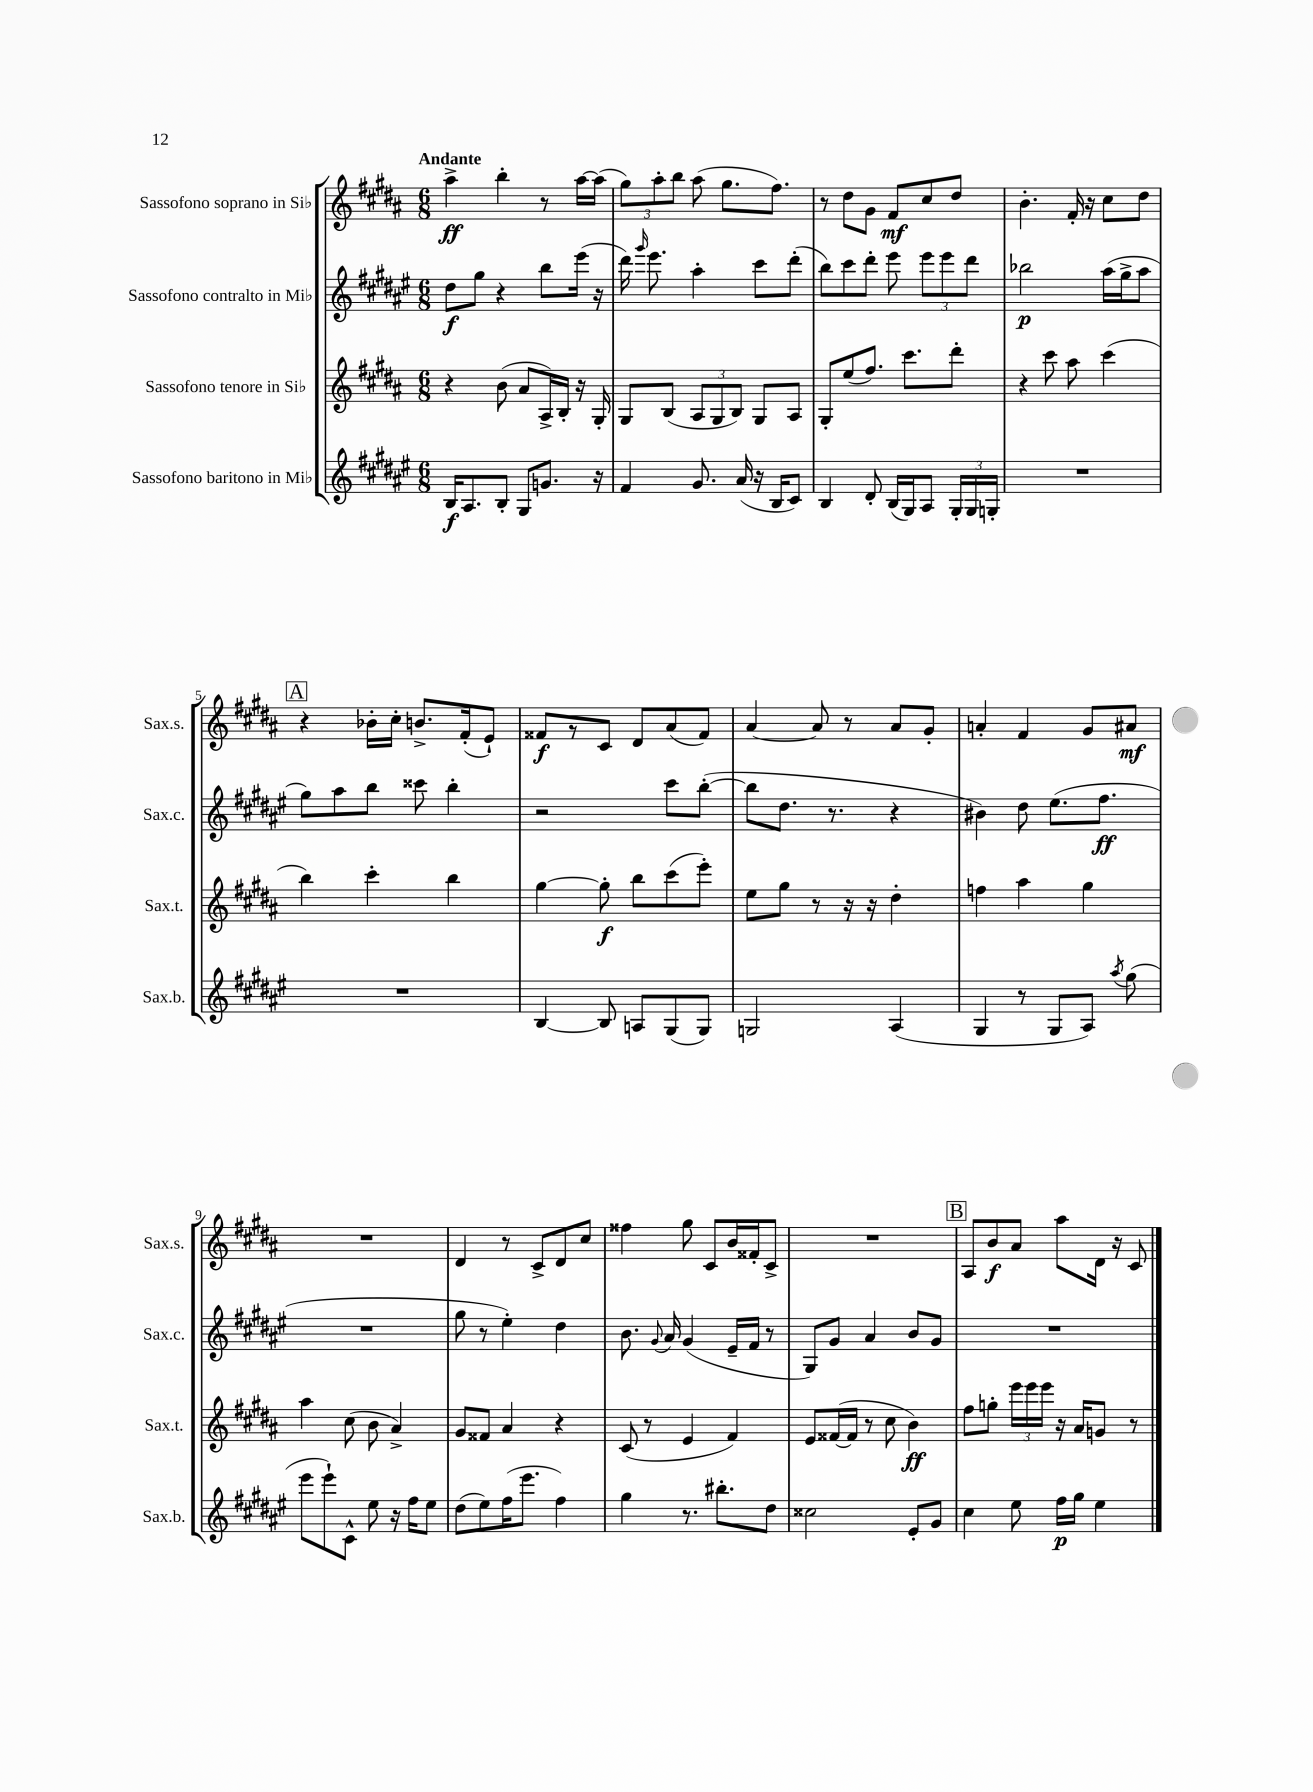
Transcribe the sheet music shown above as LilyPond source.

<<
\new StaffGroup <<
\new Staff = "s0" \with { instrumentName = "Sassofono soprano in Sib" shortInstrumentName = "Sax.s." } {
    \clef treble \key b \major \numericTimeSignature \time 6/8 \tempo "Andante"
    \autoBeamOff ais''4->\ff b''4-. r8 ais''16[~ ais''16]( |
    \tuplet 3/2 { gis''8[) ais''8-. b''8] } ais''8( gis''8.[ fis''8.]) |
    r8 dis''8[ gis'8] fis'8[\mf cis''8 dis''8] |
    b'4.-. fis'16-. r16 cis''8[ dis''8] |
    \mark \markup { \box "A" } r4 bes'16[-. cis''16]-. b'8.[-> fis'16-.( e'8]-!) |
    fisis'8[\f r8 cis'8] dis'8[ ais'8( fisis'8]) |
    ais'4~ ais'8 r8 ais'8[ gis'8]-. |
    a'4-. fis'4 gis'8[ ais'8]\mf |
    R2. |
    dis'4 r8 cis'8[-> dis'8 cis''8] |
    fisis''4 gis''8 cis'8[ b'16 fisis'16-. cis'8]-> |
    R2. |
    \mark \markup { \box "B" } ais8[ b'8\f ais'8] ais''8[ dis'16] r16 cis'8 \bar "|." |
}
\new Staff = "s1" \with { instrumentName = "Sassofono contralto in Mib" shortInstrumentName = "Sax.c." } {
    \clef treble \key fis \major \numericTimeSignature \time 6/8
    \autoBeamOff dis''8[\f gis''8] r4 b''8[ eis'''16]( r16 |
    dis'''16) \grace { gis'''16 } eis'''8. ais''4-. cis'''8[ dis'''8]-.( |
    b''8[) cis'''8 dis'''8]-. eis'''8 \tuplet 3/2 { eis'''8[ eis'''8 dis'''8] } |
    bes''2\p ais''16[( gis''16-> ais''8] |
    \mark \markup { \box "A" } gis''8[) ais''8 b''8] cisis'''8 b''4-. |
    r2 cis'''8[ b''8]~-.( |
    b''8[ dis''8.] r8. r4 |
    bis'4) dis''8 eis''8.[( fis''8.]\ff |
    R2. |
    gis''8 r8 eis''4-.) dis''4 |
    b'8. \appoggiatura { gis'8 } ais'16 gis'4( eis'16[-- fis'16] r8 |
    gis8[) gis'8] ais'4 b'8[ gis'8] |
    \mark \markup { \box "B" } R2. \bar "|." |
}
\new Staff = "s2" \with { instrumentName = "Sassofono tenore in Sib" shortInstrumentName = "Sax.t." } {
    \clef treble \key b \major \numericTimeSignature \time 6/8
    \autoBeamOff r4 b'8( ais'8[ ais16->) b16]-. r16 gis16-. |
    gis8[ b8]( \tuplet 3/2 { ais8[ gis8 b8]) } gis8[ ais8] |
    gis8[-. e''8( fis''8.]) cis'''8.[ dis'''8]-. |
    r4 cis'''8 ais''8 cis'''4( |
    \mark \markup { \box "A" } b''4) cis'''4-. b''4 |
    gis''4~ gis''8-.\f b''8[ cis'''8( e'''8]-.) |
    e''8[ gis''8] r8 r16 r16 dis''4-. |
    f''4 ais''4 gis''4 |
    ais''4 cis''8( b'8 ais'4->) |
    gis'8[ fisis'8] ais'4 r4 |
    cis'8( r8 e'4 fis'4) |
    e'8[ fisis'16~( fisis'16] r8 cis''8 b'4\ff) |
    \mark \markup { \box "B" } fis''8[ g''8]-. \tuplet 3/2 { e'''16[ e'''16 e'''16] } r16 ais'16[ g'8] r8 \bar "|." |
}
\new Staff = "s3" \with { instrumentName = "Sassofono baritono in Mib" shortInstrumentName = "Sax.b." } {
    \clef treble \key fis \major \numericTimeSignature \time 6/8
    \autoBeamOff b16[\f ais8. b8]-. gis8[ g'8.] r16 |
    fis'4 gis'8. ais'16( r16 b16[ cis'8]) |
    b4 dis'8-. b16[( gis16) ais8] \tuplet 3/2 { gis16[-. gis16 g16]-. } |
    R2. |
    \mark \markup { \box "A" } R2. |
    b4~ b8 a8[ gis8( gis8]) |
    g2 ais4( |
    gis4 r8 gis8[ ais8]) \acciaccatura { ais''8 } gis''8( |
    eis'''8[ eis'''8-!) cis'8]-^ eis''8 r16 fis''16[ eis''8] |
    dis''8[( eis''8) fis''16( eis'''8.] fis''4) |
    gis''4 r8. bis''8.[-. dis''8] |
    cisis''2 eis'8[-. gis'8] |
    \mark \markup { \box "B" } cis''4 eis''8 fis''16[\p gis''16] eis''4 \bar "|." |
}
>>
>>
